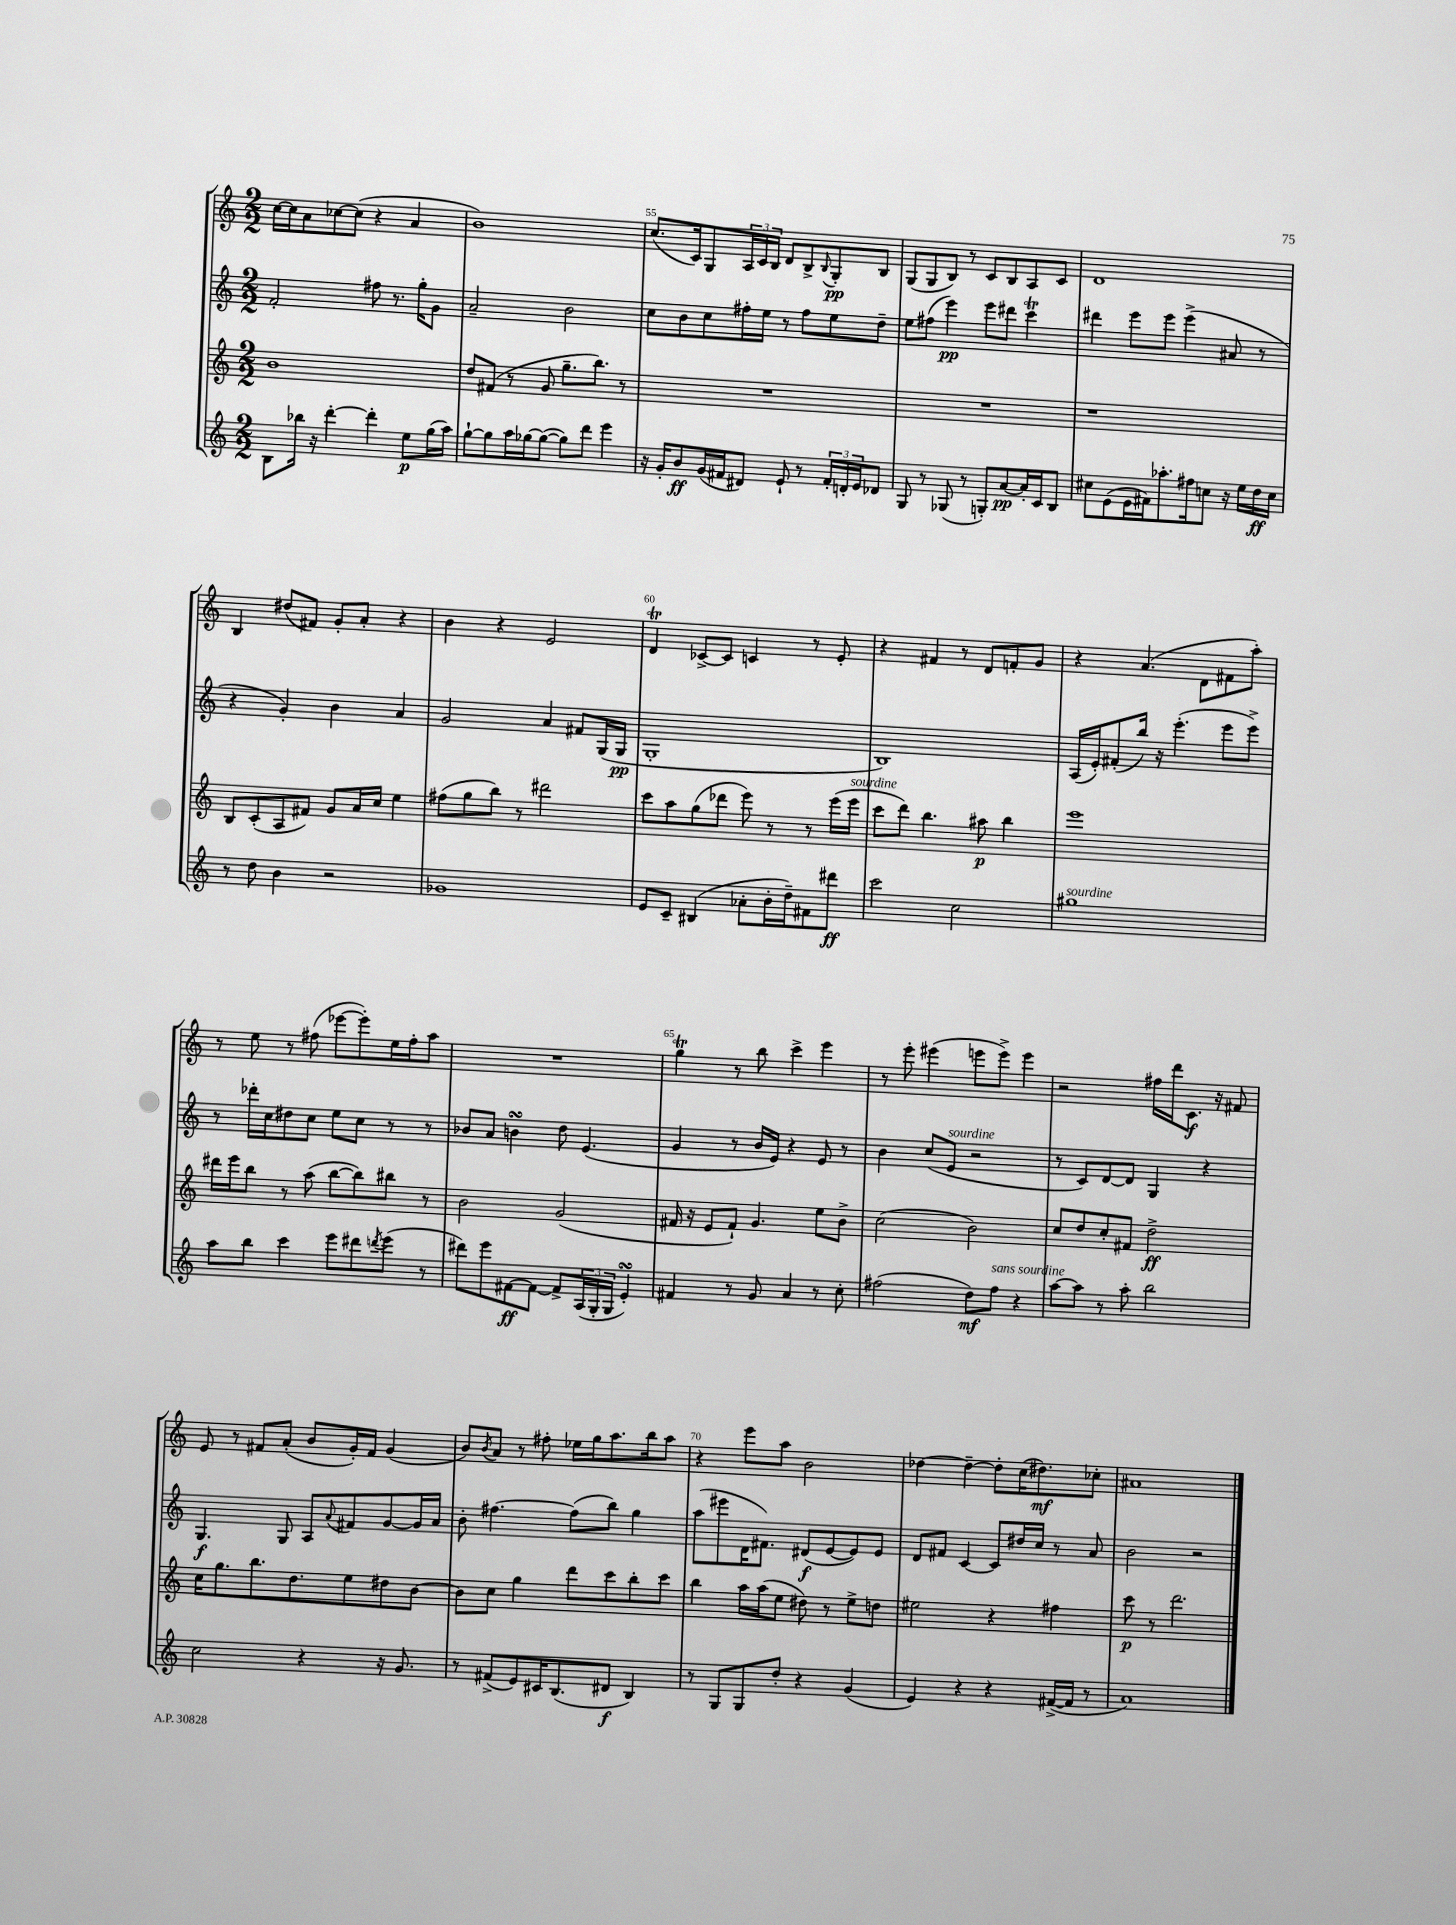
<<
\new StaffGroup <<
\new Staff = "s0" {
    \clef treble \key c \major \numericTimeSignature \time 2/2
    c''16~ c''16 a'8 ces''8~ ces''8( r4 a'4 |
    b'1) |
    c''8.( c'16) g8 \tuplet 3/2 { a16 c'16 b16 } d'8 b8-> \appoggiatura { b8 } g8-.\pp b8 |
    g8( g8 b8) r8 c'8 b8 a8 c'8 |
    d'1 |
    b4 dis''8( fis'8) g'8-. a'8-. r4 |
    b'4 r4 e'2 |
    d'4\trill ces'8~-> ces'8 c'4 r8 e'8-. |
    r4 fis'4 r8 d'8 f'8-. g'8 |
    r4 a'4.( d'8 fis'8 a''8-.) |
    r8 e''8 r8 fis''8( ees'''8~ ees'''8-.) e''16 fis''16-. a''8 |
    R1 |
    g''4\trill r8 b''8 c'''4-> e'''4 |
    r8 e'''8-. eis'''4( e'''8 e'''8->) e'''4 |
    r2 fis''16 d'''16 c'8.\f r16 fis'8 |
    e'8 r8 fis'8 a'8-.( b'8 g'16-.) fis'16 g'4( |
    b'8) \acciaccatura { b'8 } a'8 r8 fis''8-. ees''16 g''16 a''8. b''16 a''8 |
    r4 e'''8 a''8 b'2 |
    des''4~ des''4~-- des''8-. c''16( dis''8.\mf) ces''8-. |
    ais'1 \bar "|." |
}
\new Staff = "s1" {
    \clef treble \key c \major \numericTimeSignature \time 2/2
    f'2-. fis''8 r8. g''16-. g'8 |
    a'2-- b'2 |
    c''8 b'8 c''8 fis''16-. e''16 r8 fis''8 e''8 d''8-- |
    e''8 fis''8( e'''4\pp) e'''8 dis'''8 c'''4\trill |
    dis'''4 e'''8 e'''8 e'''4->( ais'8 r8 |
    r4 g'4-.) b'4 a'4 |
    g'2 a'4 fis'8 g16( g16\pp |
    g1-. |
    b1) |
    a16( e'16-.) fis'8-.( b''16) r16 e'''4.-.( e'''8 e'''8->) |
    r8 des'''16-. c''16 dis''8 c''8 e''8 c''8 r8 r8 |
    bes'8 a'8 b'4\turn d''8 e'4.( |
    g'4 r8 b'16 e'16) r4 e'8 r8 |
    b'4 c''8( e'8^\markup { \italic "sourdine" } r2 |
    r8 c'8) d'8~ d'8 g4 r4 |
    g4.\f g8 a8 \appoggiatura { a'8 } fis'8 g'8~ g'16 a'16 |
    b'8-. fis''4.~ fis''8( b''8) g''4 |
    a''8( eis'''8 d'16 fis'8.) dis'8\f( e'8~ e'8) e'8 |
    d'8 fis'8 c'4~ c'8 dis''16 c''16 r8 a'8 |
    b'2 r2 \bar "|." |
}
\new Staff = "s2" {
    \clef treble \key c \major \numericTimeSignature \time 2/2
    b'1 |
    d''8 fis'8( r8 g'8 g''8.-- b''8.) r8 |
    R1 |
    R1 |
    r1 |
    b8 c'8-.( a8 fis'8) g'8 a'16 c''16 e''4 |
    fis''8( g''8 b''8) r8 dis'''2 |
    c'''8 a''8 g''8( des'''8 e'''8) r8 r8 e'''16( e'''16^\markup { \italic "sourdine" } |
    c'''8 d'''8) b''4. ais''8\p b''4 |
    e'''1 |
    dis'''16 e'''16 b''8 r8 a''8( b''8~ b''8) bis''8 r8 |
    b'2 g'2( |
    fis'16 r16 e'8 fis'8-!) g'4. e''8 b'8-> |
    c''2( b'2) |
    c''8 d''8 c''8-. fis'8 d''2->\ff |
    c''16 g''8. b''8. d''8. e''8 dis''8 b'8~ |
    b'8 c''8 g''4 d'''8 c'''8 b''8-. c'''8 |
    b''4 a''16 a''16( e''8 dis''8) r8 e''8-> d''8 |
    eis''2 r4 fis''4 |
    c'''8\p r8 d'''2. \bar "|." |
}
\new Staff = "s3" {
    \clef treble \key c \major \numericTimeSignature \time 2/2
    b8 bes''16 r16 d'''4~-. d'''4-. e''8\p g''16( a''16) |
    g''8~-! g''8 a''16 ges''16~ ges''8~( ges''8) d'''8 e'''4 |
    r16 g'16-. b'8\ff g'16( fis'16 dis'8) e'8-! r8 \tuplet 3/2 { fis'16-. d'16-. e'16 } des'8 |
    g8 r8 ges8( r8 g8-.) a'8~\pp a'16-. c'16 b8 |
    cis''8 e'8( e'16 fis'16) aes''8.-. fis''16 c''8 r16 e''16 d''16\ff c''16 |
    r8 d''8 b'4 r2 |
    ges'1 |
    e'8 c'8-- bis4( aes'8-. b'16-. d''16--) fis'8 dis'''8\ff |
    c'''2 c''2 |
    gis''1^\markup { \italic "sourdine" } |
    a''8 b''8 c'''4 e'''8 dis'''8 \acciaccatura { d'''8 } e'''8( r8 |
    dis'''8) e'''8 fis'8~\ff fis'8~ fis'8-> \tuplet 3/2 { a16( g16-. g16 } e'4-.\turn) |
    fis'4 r8 g'8 a'4 r8 c''8-. |
    fis''2( d''8\mf) fis''8^\markup { \italic "sans sourdine" } r4 |
    a''8~ a''8 r8 a''8-. b''2 |
    c''2 r4 r16 g'8. |
    r8 fis'8->( e'8) cis'16 b8.( dis'8\f b4) |
    r8 g8 g8 d''8-. r4 g'4( |
    e'4) r4 r4 fis'16~->( fis'16 r8 |
    a'1) \bar "|." |
}
>>
>>
\layout { \context { \Score currentBarNumber = #53 \override BarNumber.break-visibility = ##(#f #t #t) barNumberVisibility = #(every-nth-bar-number-visible 5) } }
